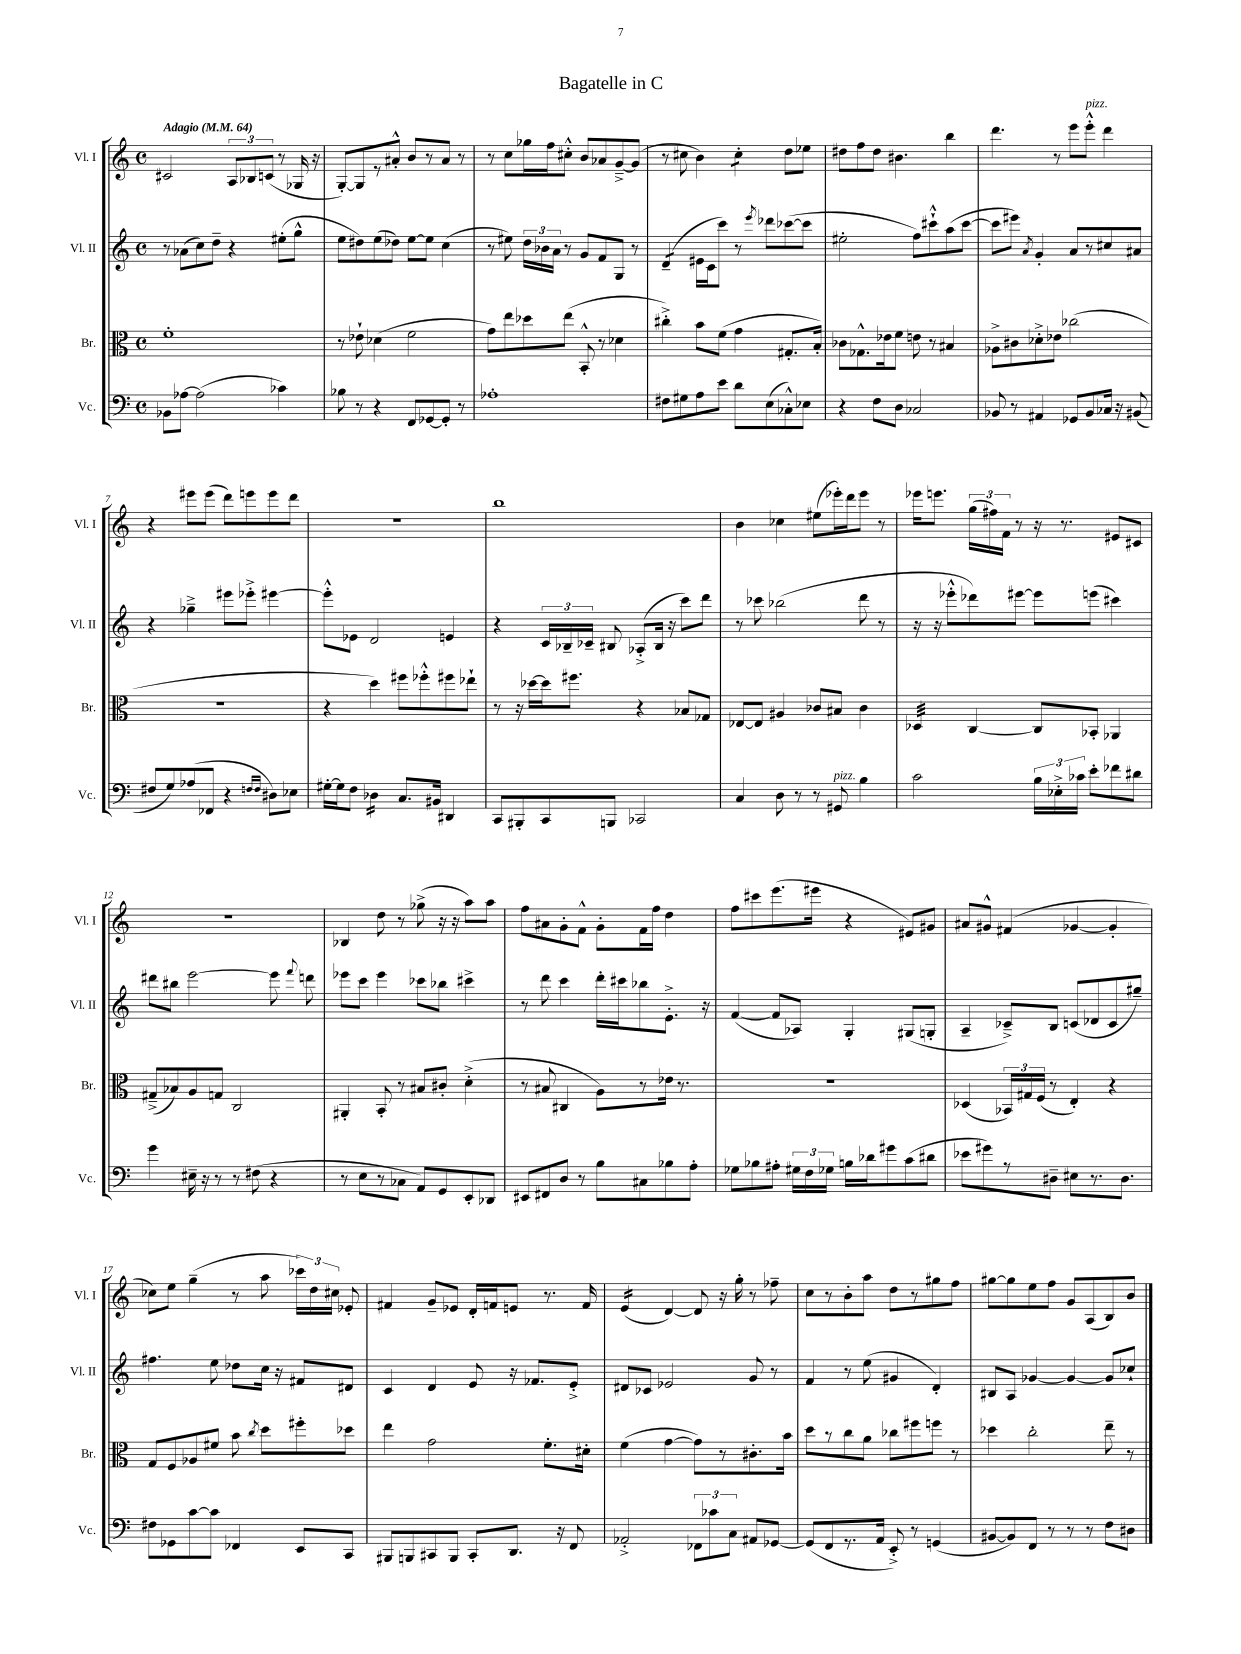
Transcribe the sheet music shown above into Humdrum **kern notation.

**kern	**kern	**kern	**kern
*staff4	*staff3	*staff2	*staff1
*clefF4	*clefC3	*clefG2	*clefG2
*k[]	*k[]	*k[]	*k[]
*M4/4	*M4/4	*M4/4	*M4/4
*met(c)	*met(c)	*met(c)	*met(c)
*MM64	*MM64	*MM64	*MM64
8BB-\L	1f'	8r	2c#/
[8A-\J	.	(8a-\L	.
(2A-\]	.	8cc\)	.
.	.	8dd~\J	.
.	.	4r	12A/L
.	.	.	12B-/
.	.	.	(12c/J
4c-\)	.	(8ee#'\L	8r
.	.	8gg^^\J	16G-/
.	.	.	16r
=	=	=	=
8B-\	8r	8ee\L	[8G'/L)
8r	8e-`\	8dd#\)	8G/]
4r	(4d-\	(8ee\	8r
.	.	8dd-\J)	8a#'^^/J
8FF/L	2f\	[8ee\L	8b/L
[8GG-/	.	8ee\]J	8r
8GG-'/]J	.	(4cc\	8a#/J
8r	.	.	8r
=	=	=	=
1A-'	8g\L)	8r	8r
.	8ee\	8ee#\)	8cc\L
.	8dd-\	24dd\LL	16gg-\L
.	.	24b-\	.
.	.	.	16ff\J
.	.	24a\JJ	.
.	(8ee\J	8r	8cc#'^^\J
.	8BB'^^/	8g/L	8b/L
.	8r	8f/	8a-/
.	4d-\	8G/J	[8g~^/
.	.	8r	(8g/]J
=	=	=	=
8F#\L	4cc#'^\)	(4d~/	8r
8G#\	.	.	8cc#\
8A\	8b\L	16e#\LL	4b\)
.	.	16c\J	.
8e\J	(8f\J	8ccc\J)	.
8d\L	4g\	8r	4cc#'\
.	.	8qeee/	.
(8E\	.	8ddd-\L	.
8C-'^^\)	8.G#'/L	([8ccc-\	8dd\L
8E-\J	.	8ccc-\]J	8ee-\J
.	16B'/Jk)	.	.
=	=	=	=
4r	8c-\L	2ee#'\	8dd#\L
.	8.G-^^\	.	8ff\
8F\L	.	.	8dd#\J
.	16e-\k	.	.
8D\J	8f\J	.	4.b#\
2C-/	8e\	8ff\L)	.
.	8r	8ccc#`^^\	.
.	4B#/	(8aa\	4bb\
.	.	[8ccc#\J	.
=	=	=	=
8BB-/	8A-^\L	8ccc#\]L	4.ddd\
8r	8c#\	8eee#\J)	.
.	.	8qa/	.
4AA#/	8d-'^\	4g'/	.
.	8e-\J	.	8r
8GG-/L	(2cc-\	8a/L	8eee\L
8BB-/	.	8r	8eee'^^\J
16C-/Jk	.	8cc#/	4ddd\
16r	.	.	.
(8BB#/	.	8a#/J	.
=	=	=	=
8F#/L	1r	4r	4r
8G/)	.	.	.
(8A-/	.	4gg-~^\	8eee#\L
8FF-/J	.	.	(8eee#\J
4r	.	8eee#\L	8ddd\L)
.	.	8eee-'^\J	8eee\
16qqF/LL	.	.	.
16qqF/JJ	.	.	.
8D#\L)	.	[4eee#\	8eee\
8E-\J	.	.	8ddd\J
=	=	=	=
[16G#'\LL	4r	8eee#'^^\]L	1r
16G#\]J	.	.	.
8F\J	.	8e-\J	.
4D-\	4dd\)	2d/	.
8.C/L	8ff#\L	.	.
.	8ff-'^^\	.	.
16BB#/Jk	.	.	.
4DD#/	8ff#\	4e/	.
.	8ee-`\J	.	.
=	=	=	=
8CC/L	8r	4r	1bb
8BBB#'/	16r	.	.
.	[16dd-\LL	.	.
8CC/	16dd-\]J	24c/LL	.
.	.	24B-~/	.
.	8.ff#\J	.	.
.	.	24c-~/JJ	.
8BBB/J	.	8B#/	.
2CC-/	4r	(8A-'^/L	.
.	.	16B#/Jk	.
.	.	16r	.
.	8B-/L	8ccc\L)	.
.	8G-/J	8ddd\J	.
=	=	=	=
4C/	[8E-/L	8r	4b\
.	8E-/]J	8ccc-\	.
8D\	4A#/	(2bb-\	4cc-\
8r	.	.	.
8r	8c-/L	.	(8ee#\L
8GG#/	8B#/J	.	16eee-'\L)
.	.	.	16ddd\J
4B\	4c-\	8ddd\	8eee-\J
.	.	8r	8r
=	=	=	=
2c\	4D-/	16r	16eee-\LK
.	.	16r	8.eee\J
.	.	8eee-'^^\L	.
.	[4C/	8ddd-\)	(24gg\LL
.	.	.	24ff#\)
.	.	.	24f\JJ
.	.	[8eee#\J	8r
24B\LL	8C/]L	8eee#\]L	16r
24E-'^\	.	.	.
.	.	.	8.r
24c-\JJ	.	.	.
8e'\L	8BB-'/J	(8eee\J	.
8f-\	4AA-/	4ccc#\)	8e#/L
8d#\J	.	.	8c#/J
=	=	=	=
4g\	(8G#~^/L	8ddd#\L	1r
.	8B-/)	8bb#\J	.
16E#~\	8A/	[2eee\	.
16r	.	.	.
8r	8G/J	.	.
8r	2C/	.	.
(8F#\	.	.	.
4r	.	8eee\]	.
.	.	8qqfff/	.
.	.	8ddd\	.
=	=	=	=
8r	4AA#'/	8eee-\L	4B-/
8E\L	.	8ccc\J	.
8r	8BB'/	4eee-\	8dd\
8C-\J	8r	.	8r
8AA/L)	8B#/L	8ccc-\L	(8gg-^\
8GG/	8c#'/J	8bb-\J	16r
.	.	.	16r
8EE'/	(4d'^\	4ccc#^\	8aa\L)
8DD-/J	.	.	8aa\J
=	=	=	=
8EE#/L	8r	8r	8ff\L
8FF#/	8B#/	8ddd\	8a#\
8D/J	4C#/	4ccc\	8g'\
8r	.	.	8f^^\J
8B\L	8A\L)	16ddd'\LL	8g'\L
.	.	16ccc#\J	.
8C#\	8r	8bb-\	16f\L
.	.	.	16ff\JJ
8B-\	16e-\Jk	8.e'^\J	4dd\
.	8.r	.	.
8A'\J	.	.	.
.	.	16r	.
=	=	=	=
8G-\L	1r	([4f/	8ff\L
8B-\	.	.	8ccc#\
8A#'\J	.	8f/]L	(8.eee\
24G#\LL	.	8A-/J)	.
24F\	.	.	.
.	.	.	16eee#\Jk
24G-\JJ	.	.	.
16B\LL	.	4G'/	4r
16d-\J	.	.	.
8g#\	.	.	.
(8c\	.	(8G#/L	8e#/L)
8d#\J	.	8G'/J	8g#/J
=	=	=	=
8e-\L	(4D-/	4A~/	8a#/L
8g#\)	.	.	8g#^^/J
8r	24BB-/LL)	8c-~^/L)	(4f#/
.	24G#/	.	.
.	(24F/JJ	.	.
8D#~\J	8r	8B/J	.
8E#\L	4E'/)	(8c/L	[4g-/
8.r	.	8d-/	.
.	4r	8c/	4g-'/]
8.D#\J	.	.	.
.	.	8gg#~/J)	.
=	=	=	=
8F#\L	8G/L	4.ff#\	8cc-\L)
8GG-\	8F/	.	8ee\J
[8c\	8A-/	.	(4gg~\
8c\]J	8f#/J	8ee\	.
4FF-/	8b\	8dd-\L	8r
.	8qcc/	.	.
.	8dd\L	16cc\Jk	8aa\
.	.	16r	.
8EE/L	8ff#'\	8f#/L	24ccc-\LL)
.	.	.	24dd\
.	.	.	24cc#\JJ
8CC/J	8dd-\J	8d#/J	8e-'/
=	=	=	=
8BBB#/L	4ee\	4c/	4f#/
8BBB/	.	.	.
8CC#/	2g\	4d/	8g~/L
8BBB/J	.	.	8e-/J
8CC#'/L	.	8e/	16d'/LL
.	.	.	16f/J
8.DD/J	.	16r	8e/J
.	.	8.f-/L	.
.	8.f'\L	.	8.r
16r	.	.	.
8FF/	.	8e'^/J	.
.	16d#'\Jk	.	16f/
=	=	=	=
2AA-'^/	(4f\	8d#/L	(4e/
.	.	8c-/J	.
.	[4g\	2e-/	[4d/)
12FF-\L	8g\]L)	.	8d/]
12c-\	.	.	.
.	8r	.	16r
12C\J	.	.	.
.	.	.	16gg'\
8AA#/L	8.c#'\	8g/	8r
[8GG-/J	.	8r	8ff-~\
.	16b\Jk	.	.
=	=	=	=
(8GG-/]L	8dd\L	4f/	8cc\L
8FF/	8r	.	8r
8.r	8cc\	8r	8b'\
.	8a\J	(8ee\	8aa\J
16AA/Jk	.	.	.
8EE'^/)	8cc-\L	4g#/	8dd\L
8r	8ff#\	.	8r
(4GG/	8ff\J	4d'/)	8gg#\
.	8r	.	8ff\J
=	=	=	=
[8BB#/L	4dd-\	8B#/L	[8gg#\L
8BB#/])	.	8A/J	8gg#\]
8FF/J	2cc'\	[4g-/	8ee\
8r	.	.	8ff\J
8r	.	4g-/_	8g/L
8r	.	.	(8A/
8F\L	8ee~\	8g-/]L	8B/)
8D#\J	8r	8cc-`/J	8b/J
==	==	==	==
*-	*-	*-	*-
